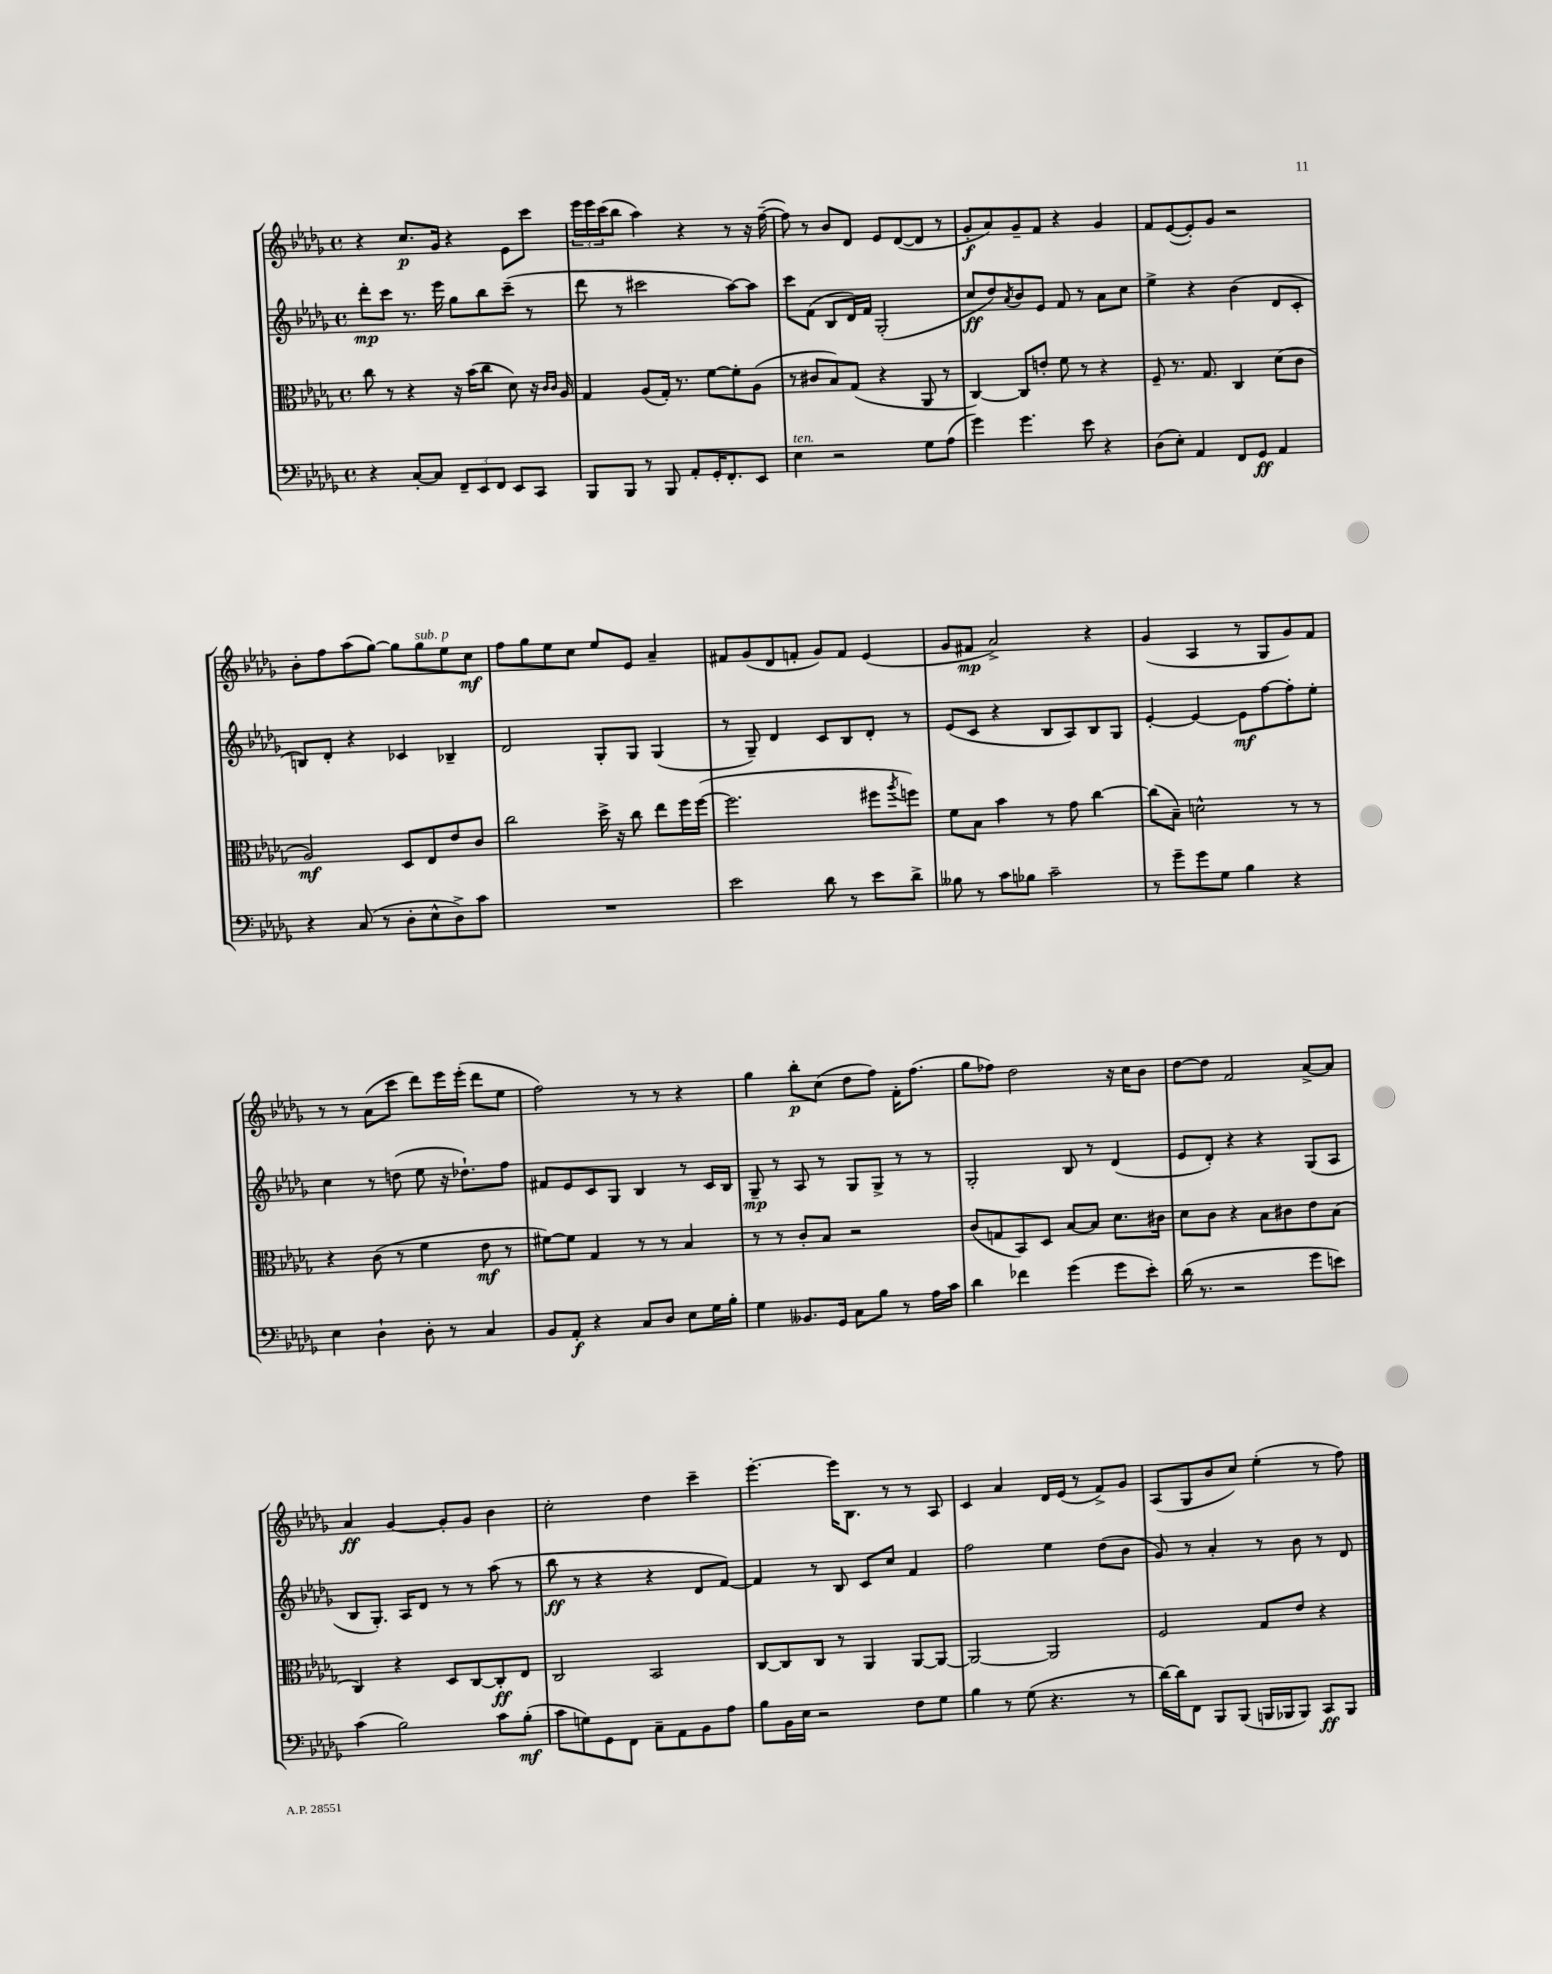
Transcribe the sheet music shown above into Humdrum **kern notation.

**kern	**dynam	**kern	**dynam	**kern	**dynam	**kern	**dynam
*part4	*part4	*part3	*part3	*part2	*part2	*part1	*part1
*staff4	*staff4	*staff3	*staff3	*staff2	*staff2	*staff1	*staff1
*clefF4	*	*clefC3	*	*clefG2	*	*clefG2	*
*k[b-e-a-d-g-]	*	*k[b-e-a-d-g-]	*	*k[b-e-a-d-g-]	*	*k[b-e-a-d-g-]	*
*M4/4	*	*M4/4	*	*M4/4	*	*M4/4	*
*met(c)	*	*met(c)	*	*met(c)	*	*met(c)	*
=1	=1	=1	=1	=1	=1	=1	=1
4r	.	8cc\	.	8ddd-'\L	mp	4r	.
.	.	8r	.	8ccc\J	.	.	.
[8C'/L	.	4r	.	8.r	.	8.cc/L	p
8C/J]	.	.	.	.	.	.	.
.	.	.	.	16eee-\	.	16g-/Jk	.
12FF~/L	.	16r	.	8gg-\L	.	4r	.
.	.	(16b-\KL	.	.	.	.	.
12EE-/	.	.	.	.	.	.	.
.	.	8cc\J	.	8bb-\	.	.	.
12FF/J	.	.	.	.	.	.	.
8EE-/L	.	8d-\)	.	(8ccc~\J	.	8e-\L	.
8CC/J	.	16r	.	8r	.	8ccc\J	.
.	.	16qqc/LL	.	.	.	.	.
.	.	16qqc/JJ	.	.	.	.	.
.	.	16A-/	.	.	.	.	.
=2	=2	=2	=2	=2	=2	=2	=2
8BBB-/L	.	4G-/	.	8ddd-\	.	24eee-\LL	.
.	.	.	.	.	.	24eee-\	.
.	.	.	.	.	.	(24ccc\J	.
8BBB-/J	.	.	.	8r	.	8bb-\J	.
8r	.	(8A-/L	.	2ccc#X\	.	4aa-\)	.
8BBB-/	.	16G-'/Jk)	.	.	.	.	.
.	.	8.r	.	.	.	.	.
8AA-'/L	.	.	.	.	.	4r	.
16GG-'/K	.	[8f\L	.	.	.	.	.
8.FF'/	.	.	.	.	.	.	.
.	.	8f'\]	.	[8aa-\L)	.	8r	.
8EE-/J	.	(8A-\J	.	8aa-\J]	.	16r	.
.	.	.	.	.	.	([16ff~\	.
=3	=3	=3	=3	=3	=3	=3	=3
!LO:TX:a:i:t=ten.	!	!	!	!	!	!	!
4E-\	.	8r	.	8ccc\L	.	8ff\])	.
.	.	8c#X/L	.	(8f\J	.	8r	.
2r	.	8B-/)	.	8B-/L	.	8b-/L	.
.	.	(8G-/J	.	16d-/L)	.	8d-/J	.
.	.	.	.	16f/JJ	.	.	.
.	.	4r	.	(2G-'/	.	8e-/L	.
.	.	.	.	.	.	([8d-/	.
8G-\L	.	8AA-/	.	.	.	8d-/J]	.
(8A-\J	.	8r	.	.	.	8r	.
=4	=4	=4	=4	=4	=4	=4	=4
4g-\)	.	[4C/)	.	8cc/L	ff	8g-'/L	f
.	.	.	.	8dd-/)	.	8a-/)	.
.	.	.	.	8qa-/	.	.	.
4.g-\	.	8C/L]	.	8b-/	.	8g-~/	.
.	.	8en'/J	.	8e-/J	.	8f/J	.
.	.	8f\	.	8f/	.	4r	.
8e-\	.	8r	.	8r	.	.	.
4r	.	4r	.	8a-\L	.	4g-/	.
.	.	.	.	8cc\J	.	.	.
=5	=5	=5	=5	=5	=5	=5	=5
(8D-\L	.	8F~/	.	4ee-^\	.	8f/L	.
8E-'\J)	.	8.r	.	.	.	([8e-/	.
4AA-/	.	.	.	4r	.	8e-'/])	.
.	.	8.G-/	.	.	.	.	.
.	.	.	.	.	.	8g-/J	.
8FF/L	.	4C/	.	(4b-\	.	2r	.
8GG-/J	ff	.	.	.	.	.	.
4AA-/	.	(8d-\L	.	8d-/L	.	.	.
.	.	8c\J	.	8c'/J	.	.	.
!!LO:LB:g=z
=6	=6	=6	=6	=6	=6	=6	=6
4r	.	2A-/)	mf	8Bn/L)	.	8b-'\L	.
.	.	.	.	8d-'/J	.	8ff\	.
(8C/	.	.	.	4r	.	(8aa-\	.
8r	.	.	.	.	.	[8gg-\J)	.
8D-'\L	.	8D-/L	.	4c-X/	.	8gg-\L]	.
!	!	!	!	!	!	!LO:TX:a:i:t=sub. p	!
8E-^^\	.	8E-/	.	.	.	8gg-\	.
8D-^\)	.	8e-/	.	4B-X~/	.	8ee-\	.
8c\J	.	8c/J	.	.	.	8cc\J	mf
=7	=7	=7	=7	=7	=7	=7	=7
1r	.	2cc\	.	2d-/	.	8ff\L	.
.	.	.	.	.	.	8gg-\	.
.	.	.	.	.	.	8ee-\	.
.	.	.	.	.	.	8cc\J	.
.	.	16dd-^\	.	8G-'/L	.	8ee-/L	.
.	.	16r	.	.	.	.	.
.	.	8cc\	.	8G-/J	.	8e-/J	.
.	.	8ee-\L	.	(4G-/	.	4a-~/	.
.	.	16ff\L	.	.	.	.	.
.	.	([16ff\JJ	.	.	.	.	.
=8	=8	=8	=8	=8	=8	=8	=8
2e-\	.	2.ff\]	.	8r	.	8f#X/L	.
.	.	.	.	8G-~/)	.	(8g-/	.
.	.	.	.	4d-/	.	8d-/	.
.	.	.	.	.	.	8fn'/J	.
8d-\	.	.	.	8c/L	.	8g-/L)	.
8r	.	.	.	8B-/	.	8f/J	.
8e-\L	.	8ff#X\L	.	8d-'/J	.	(4e-/	.
.	.	8qaa-/	.	.	.	.	.
8d-^\J	.	8ffn\J)	.	8r	.	.	.
=9	=9	=9	=9	=9	=9	=9	=9
8B--X\	.	8f\L	.	(8e-/L	.	8g-/L	.
8r	.	8B-\J	.	8c/J	.	8f#X/J	mp
8c\L	.	4b-\	.	4r	.	2a-^/)	.
8B-X\J	.	.	.	.	.	.	.
2c~\	.	8r	.	8B-/L	.	.	.
.	.	8g-\	.	8A-/)	.	.	.
.	.	[4cc\	.	8B-/	.	4r	.
.	.	.	.	8G-/J	.	.	.
=10	=10	=10	=10	=10	=10	=10	=10
8r	.	(8cc\L]	.	[4e-'/	.	(4g-/	.
8g-~\L	.	8B-~\J)	.	.	.	.	.
8g-\	.	2dn^^\	.	4e-/_	.	4A-/	.
8G-\J	.	.	.	.	.	.	.
4B-\	.	.	.	8e-\L]	mf	8r	.
.	.	.	.	[8ff\	.	8G-/L	.
4r	.	8r	.	8ff'\]	.	8g-/)	.
.	.	8r	.	8ee-'\J	.	8f/J	.
!!LO:LB:g=z
=11	=11	=11	=11	=11	=11	=11	=11
4E-\	.	4r	.	4cc\	.	8r	.
.	.	.	.	.	.	8r	.
4D-`\	.	(8c\	.	8r	.	(8a-\L	.
.	.	8r	.	(8ddn\	.	8ccc\J	.
8D-'\	.	4f\	.	8ee-\	.	8ddd-\L)	.
8r	.	.	.	16r	.	16eee-\L	.
.	.	.	.	8.dd-X`\L)	.	(16eee-'\JJ	.
4C/	.	8e-\	mf	.	.	8ddd-\L	.
.	.	8r	.	8ff\J	.	8ee-\J	.
=12	=12	=12	=12	=12	=12	=12	=12
8BB-/L	.	[8f#X\L)	.	8f#X/L	.	2ff\)	.
8AA-'/J	f	8f#\J]	.	8e-/	.	.	.
4r	.	4G-/	.	8c/	.	.	.
.	.	.	.	8G-/J	.	.	.
8C/L	.	8r	.	4B-/	.	8r	.
8D-/J	.	8r	.	.	.	8r	.
8E-\L	.	4B-/	.	8r	.	4r	.
16G-\L	.	.	.	16c/LL	.	.	.
16B-'\JJ	.	.	.	16B-/JJ	.	.	.
=13	=13	=13	=13	=13	=13	=13	=13
4G-\	.	8r	.	8G-~/	mp	4gg-\	.
.	.	8r	.	8r	.	.	.
8.BB--X/L	.	8c'/L	.	8A-/	.	8bb-'\L	p
.	.	8B-/J	.	8r	.	(8cc\J	.
16GG-/Jk	.	.	.	.	.	.	.
8C\L	.	2r	.	8G-/L	.	8dd-\L	.
8B-\J	.	.	.	8G-^/J	.	8ff\J)	.
8r	.	.	.	8r	.	16f'\KL	.
.	.	.	.	.	.	(8.ff\J	.
16A-\LL	.	.	.	8r	.	.	.
16c\JJ	.	.	.	.	.	.	.
=14	=14	=14	=14	=14	=14	=14	=14
4d-\	.	(8c/L	.	2G-'/	.	8gg-\L	.
.	.	8Gn/	.	.	.	8ff-X\J)	.
4f-X\	.	8BB-/)	.	.	.	2dd-\	.
.	.	8D-/J	.	.	.	.	.
(4g-\	.	[8B-/L	.	8B-/	.	.	.
.	.	8B-/J]	.	8r	.	.	.
8g-\L	.	8.d-\L	.	(4d-/	.	16r	.
.	.	.	.	.	.	16cc\KL	.
8e-'\J)	.	.	.	.	.	8b-\J	.
.	.	16c#X\Jk	.	.	.	.	.
=15	=15	=15	=15	=15	=15	=15	=15
(16d-\	.	8d-\L	.	8e-/L	.	[8dd-\L	.
8.r	.	.	.	.	.	.	.
.	.	8c\J	.	8d-'/J)	.	8dd-\J]	.
2r	.	4r	.	4r	.	2f/	.
.	.	8B-\L	.	4r	.	.	.
.	.	8c#X\	.	.	.	.	.
8g-\L	.	8e-\	.	(8G-/L	.	[8a-^/L	.
8en\J)	.	(8B-\J	.	8A-/J	.	8a-/J]	.
!!LO:LB:g=z
=16	=16	=16	=16	=16	=16	=16	=16
(4c\	.	4C/)	.	8B-/L	.	4a-/	ff
.	.	.	.	8.G-'/J)	.	.	.
2B-\)	.	4r	.	.	.	[4g-/	.
.	.	.	.	16A-/KL	.	.	.
.	.	.	.	8d-/J	.	.	.
.	.	8D-/L	.	8r	.	8g-'/L]	.
.	.	[8C/	.	8r	.	8g-/J	.
8c\L	.	8C'/]	ff	(8aa-\	.	4b-\	.
(8B-'\J	mf	8E-/J	.	8r	.	.	.
=17	=17	=17	=17	=17	=17	=17	=17
8c\L	.	2C/	.	8bb-\	ff	2cc'\	.
8Gn\)	.	.	.	8r	.	.	.
8GG-\	.	.	.	4r	.	.	.
8FF\J	.	.	.	.	.	.	.
8C~\L	.	2BB-/	.	4r	.	4dd-\	.
8AA-\	.	.	.	.	.	.	.
8BB-\	.	.	.	8d-/L	.	4ccc~\	.
8A-\J	.	.	.	[8f/J)	.	.	.
=18	=18	=18	=18	=18	=18	=18	=18
8B-\L	.	[8C/L	.	4f/]	.	[4.eee-'\	.
16BB-\L	.	8C/]	.	.	.	.	.
16E-\JJ	.	.	.	.	.	.	.
2r	.	8C/J	.	8r	.	.	.
.	.	8r	.	8B-/	.	16eee-\KL]	.
.	.	.	.	.	.	8.B-\J	.
.	.	4AA-/	.	8c/L	.	.	.
.	.	.	.	8cc/J	.	8r	.
8F\L	.	[8AA-/L	.	4f/	.	8r	.
8G-\J	.	8AA-/J_	.	.	.	8A-/	.
=19	=19	=19	=19	=19	=19	=19	=19
4B-\	.	2AA-/_	.	2ff\	.	4c/	.
8r	.	.	.	.	.	4a-/	.
(8G-\	.	.	.	.	.	.	.
4.r	.	2AA-/]	.	4ee-\	.	16d-/LL	.
.	.	.	.	.	.	(16e-/JJ	.
.	.	.	.	.	.	8r	.
.	.	.	.	(8dd-\L	.	8f^/L)	.
8r	.	.	.	8b-\J	.	8g-/J	.
=20	=20	=20	=20	=20	=20	=20	=20
[16d-\LL)	.	2F/	.	8g-/)	.	(8A-/L	.
16d-\J]	.	.	.	.	.	.	.
8FF\J	.	.	.	8r	.	8G-/	.
8BBB-/L	.	.	.	4a-'/	.	8b-/	.
(8BBB-/J	.	.	.	.	.	8cc/J)	.
16BBBn/LL	.	8G-/L	.	8r	.	(4ee-'\	.
16BBB-X/J	.	.	.	.	.	.	.
8BBB-/J)	.	8e-/J	.	8b-\	.	.	.
8CC/L	ff	4r	.	8r	.	8r	.
8BBB-/J	.	.	.	8d-/	.	8ff\)	.
==	==	==	==	==	==	==	==
*-	*-	*-	*-	*-	*-	*-	*-
